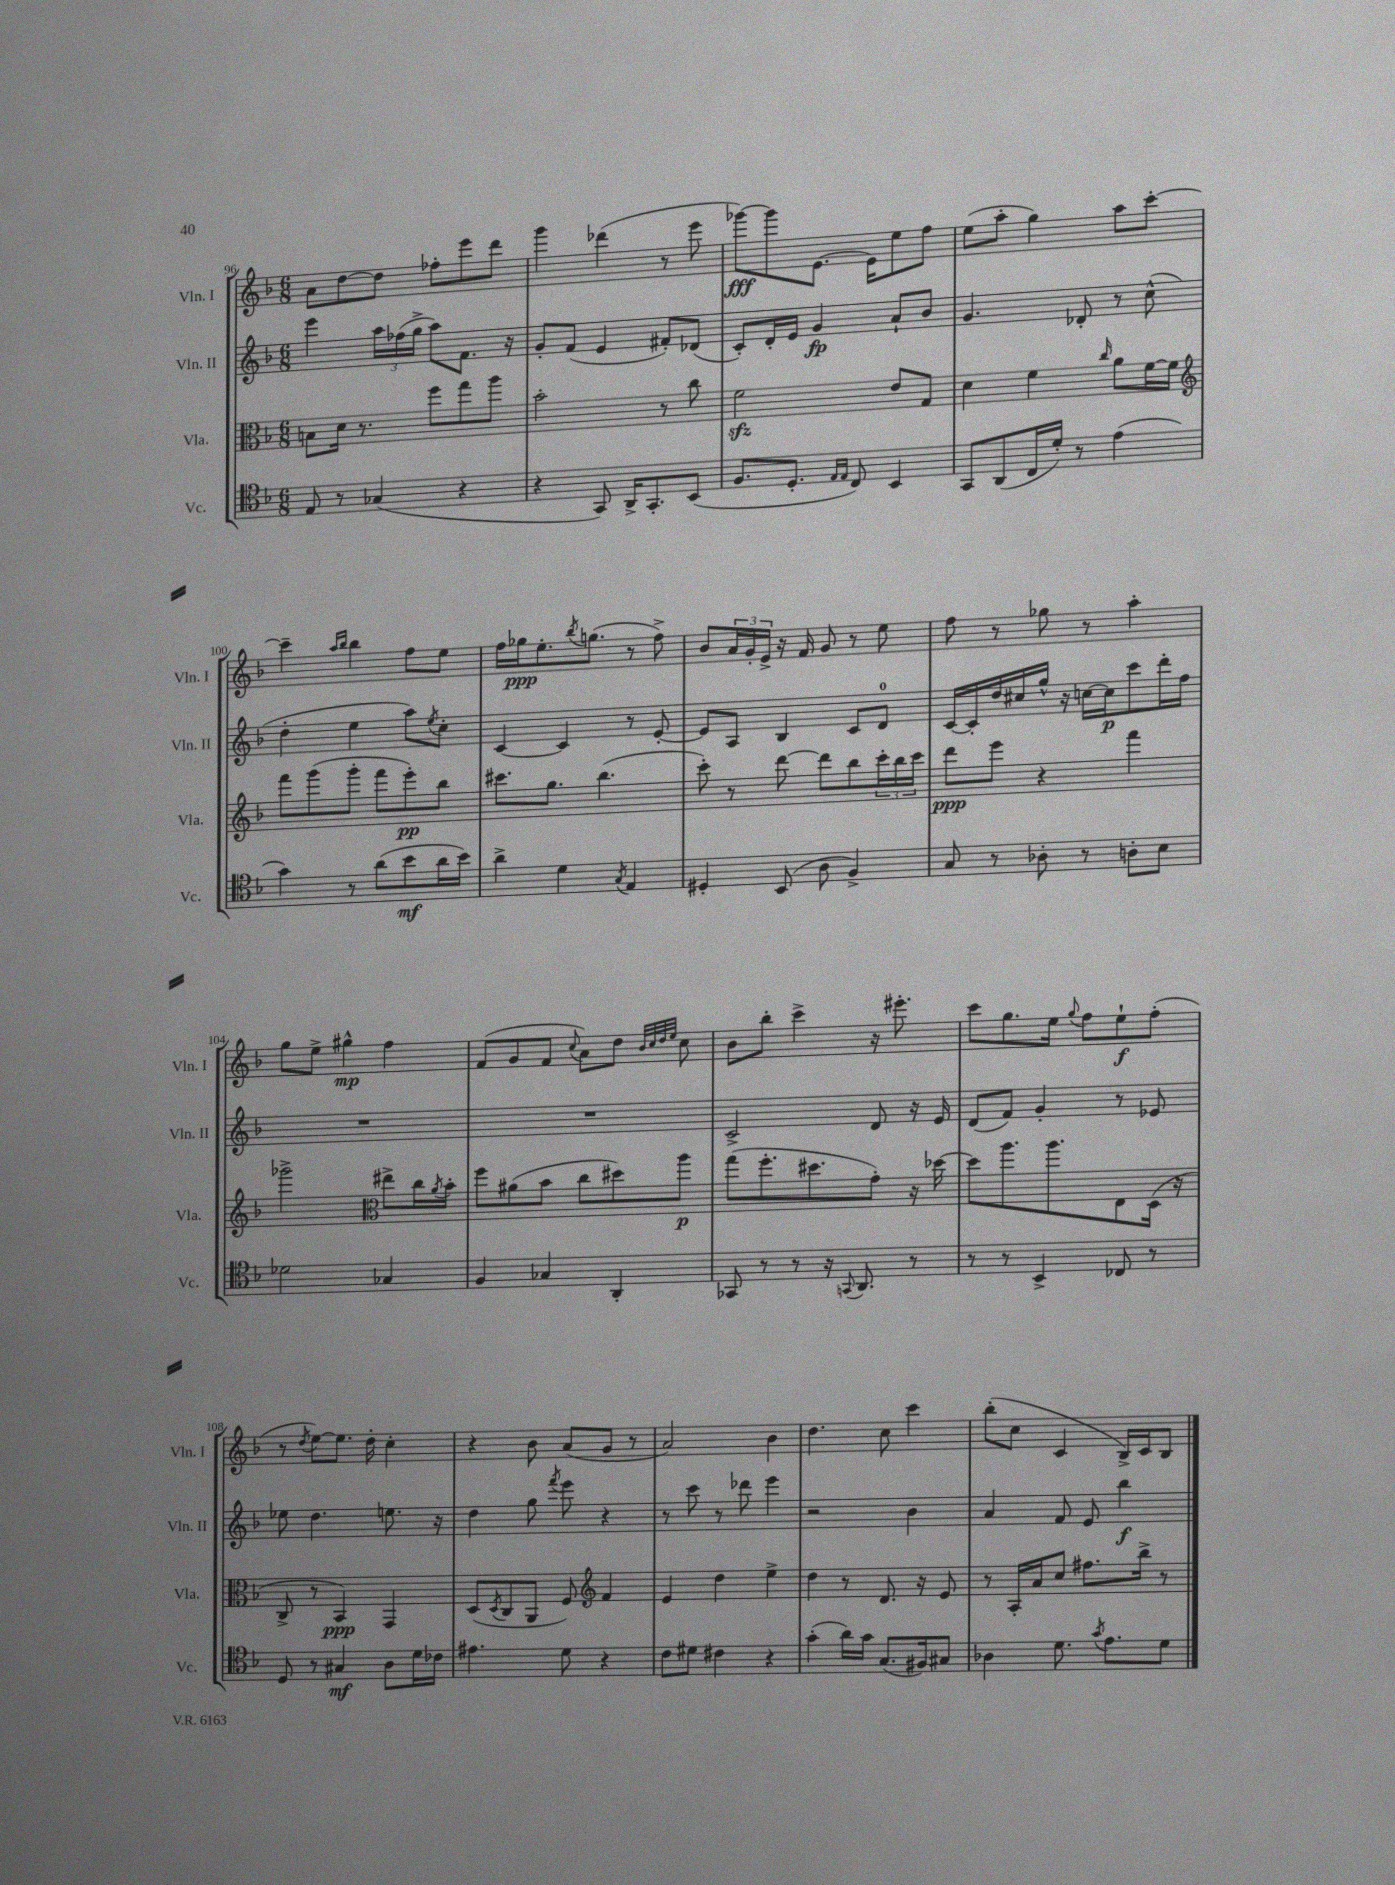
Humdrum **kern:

**kern	**kern	**kern	**kern
*staff4	*staff3	*staff2	*staff1
*clefC4	*clefC3	*clefG2	*clefG2
*k[b-]	*k[b-]	*k[b-]	*k[b-]
*M6/8	*M6/8	*M6/8	*M6/8
8E	8B	4eee	8a
8r	16d	.	[8dd
.	8.r	.	.
(4G-	.	24aa	8dd]
.	.	(24ff-	.
.	.	24gg^	.
.	8ff	8aa)	8ff-'
4r	8gg	8.f	8eee
.	8aa	.	8ddd
.	.	16r	.
=	=	=	=
4r	2b-'	8g'	4ggg
.	.	(8f	.
8GG)	.	4e	(4ddd-
16AA^	.	.	.
8.GG'	.	.	.
.	8r	8f#')	8r
(8BB-	8cc	(8d-	8eee
=	=	=	=
8.F	2f	8c')	[8ggg-)
.	.	16d'	8ggg-]
8.D'	.	16e	.
.	.	4g	[8.e
16qqE	.	.	.
16qqE	.	.	.
8C)	.	.	.
.	.	.	16e]
4BB-	8e	8a`	8ee
.	8G	8b-	8ff
=	=	=	=
8GG	4d	4.g	(8ee
(8AA	.	.	8aa'
16C	4f	.	4gg)
16d')	.	.	.
8r	.	8d-'	.
.	16qqcc	.	.
(4e	8a	8r	8aa
.	[16f	(8cc^^	[8ccc'
.	16f]	.	.
=	=	=	=
*	*clefG2	*	*
4g)	8fff	4dd'	4ccc~]
.	(8ggg	.	.
.	.	.	16qqaa
.	.	.	16qqbb-
8r	8ggg'	4ee	4bb-
(8a	8fff	.	.
8b-	8eee')	8aa)	8ff
.	.	8qee	.
16a	8bb-	8cc'	8ee
16b-)	.	.	.
=	=	=	=
4a^	8.ccc#	[4c	16ff
.	.	.	16gg-
.	.	.	8.ee'
.	8.gg	.	.
4d	.	4c]	.
.	.	.	8qbb-
.	.	.	(8.gg
.	(4.bb-	.	.
8qG	.	.	.
4E	.	8r	8r
.	.	[8e'	8ff^)
=	=	=	=
4D#'	8ccc')	8e]	8b-
.	8r	8A	24a
.	.	.	24g'
.	.	.	24e^
(8BB-	[8ddd	4B-	16r
.	.	.	16f
8A	8ddd]	.	8g
4F^)	8bb-	8c	8r
.	24ccc'	8d	8ee
.	24bb-	.	.
.	24ccc	.	.
=	=	=	=
8G	8ddd	[16c	8ff
.	.	16c']	.
8r	8eee	16dd	8r
.	.	16cc#	.
8A-'	4r	16gg^^	8gg-
.	.	16r	.
8r	.	[16cc	8r
.	.	16cc]	.
8A'	4fff	8ccc	4aa'
8B-	.	16ddd'	.
.	.	16ff	.
=	=	=	=
2d-	2ggg-^	2.r	8gg
.	.	.	8ee^
.	.	.	4gg#^^
*	*clefC3	*	*
4G-	8ee#^	.	4ff
.	16cc	.	.
.	8qa	.	.
.	16b-'	.	.
=	=	=	=
4F	8ff	2.r	(8f
.	(8a#	.	8g
4G-	8b-	.	8f
.	.	.	8qqcc
.	8cc	.	8a)
4AA'	8dd#)	.	8dd
.	.	.	32qqb-
.	.	.	32qqcc
.	.	.	32qqdd
.	.	.	32qqee
.	8aa	.	8cc
=	=	=	=
8GG-	(8gg	2c^	8b-
8r	8.ff'	.	8bb-'
8r	.	.	4ccc^
.	8.dd#	.	.
16r	.	.	.
8qqGG	.	.	.
8.AA	.	.	.
.	8g')	8d	16r
.	.	.	8.eee#'
8r	16r	16r	.
.	[16dd-	16e	.
=	=	=	=
8r	8dd-]	(8d	8ccc
8r	8.aa	8f)	8.gg
4BB-^	.	4g'	.
.	8.aa	.	16ee
.	.	.	8qqgg
.	.	.	8ff
8C-	8E	8r	8ee`
8r	(16D	8e-	(8ff'
.	16r	.	.
=	=	=	=
8D	8C^	8ee-	8r
.	.	.	8qdd
8r	8r	4.dd	[8ee)
4G#	4BB-)	.	8.ee]
.	.	.	16dd'
8A	4GG	8.ee	4cc'
16d	.	.	.
16c-	.	16r	.
=	=	=	=
4.e#	(8D	4dd	4r
.	8qD	.	.
.	8C	.	.
.	8AA	8gg	8b-
.	.	8qfff	.
8d	8F)	8eee	(8a
*	*clefG2	*	*
4r	4f	4r	8g
.	.	.	8r
=	=	=	=
8c	4e	8r	2a)
8d#	.	8ccc	.
4c#	4dd	8r	.
.	.	8ddd-	.
4r	4ee^	4eee	4b-
=	=	=	=
(4g'	4dd	2r	4.dd
16a)	8r	.	.
16g	.	.	.
(8.G	8.d	.	8cc
.	.	4b-	4ccc
16F#)	16r	.	.
8G#	8e	.	.
=	=	=	=
4A-	8r	4a	(8bb-'
.	16A'	.	8cc
.	16a	.	.
8.d	8cc	8f	4c
.	8.ff#	8e	.
8qg	.	.	.
8.e	.	.	.
.	.	4bb-	16B-^)
.	16bb-^	.	16c
8d	8r	.	8B-
==	==	==	==
*-	*-	*-	*-
